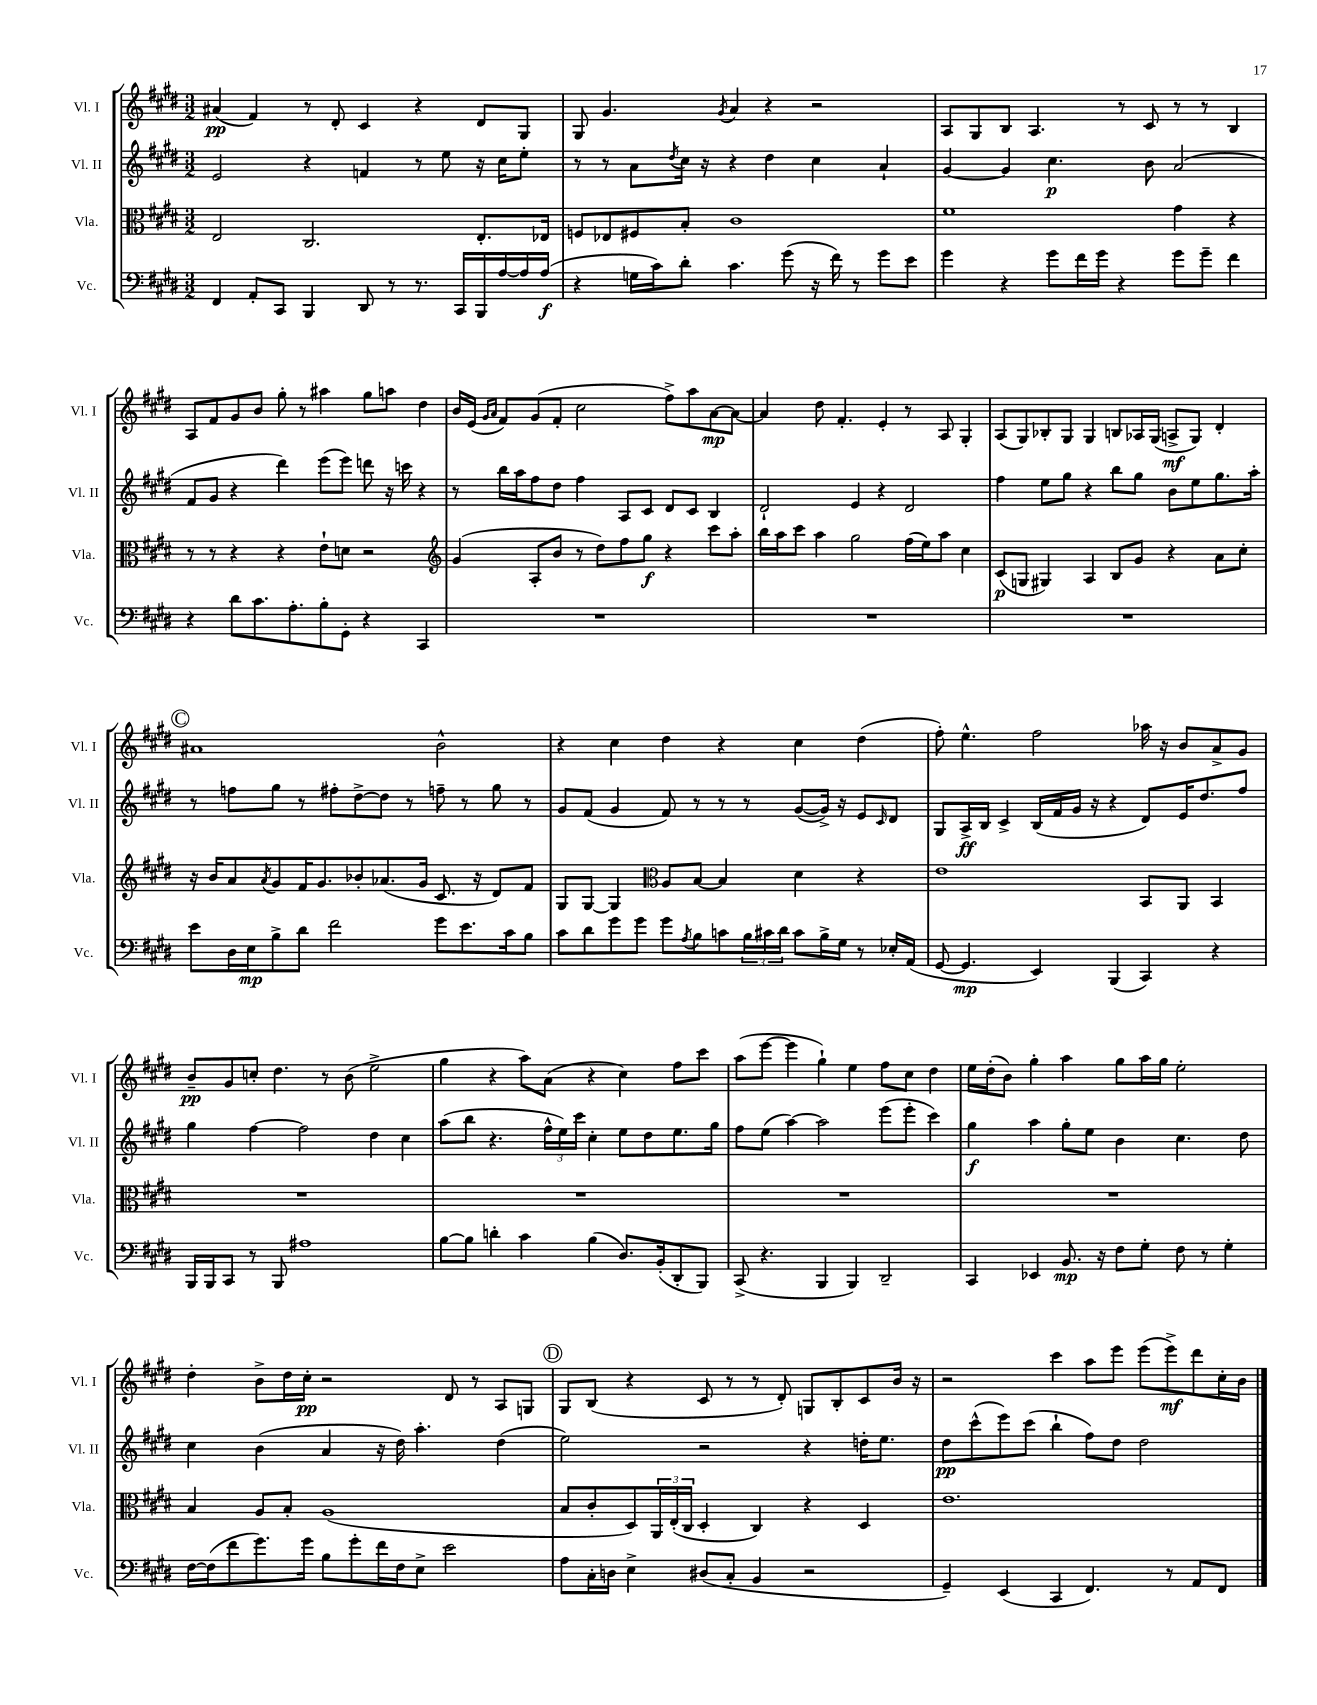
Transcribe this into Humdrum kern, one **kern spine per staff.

**kern	**dynam	**kern	**dynam	**kern	**dynam	**kern	**dynam
*part4	*part4	*part3	*part3	*part2	*part2	*part1	*part1
*staff4	*staff4	*staff3	*staff3	*staff2	*staff2	*staff1	*staff1
*I"Vc.	*	*I"Vla.	*	*I"Vl. II	*	*I"Vl. I	*
*I'Vc.	*	*I'Vla.	*	*I'Vl. II	*	*I'Vl. I	*
*clefF4	*	*clefC3	*	*clefG2	*	*clefG2	*
*k[f#c#g#d#]	*	*k[f#c#g#d#]	*	*k[f#c#g#d#]	*	*k[f#c#g#d#]	*
*M3/2	*	*M3/2	*	*M3/2	*	*M3/2	*
=14	=14	=14	=14	=14	=14	=14	=14
4FF#/	.	2E/	.	2e/	.	(4a#X/	pp
8AA'/L	.	.	.	.	.	4f#/)	.
8CC#/J	.	.	.	.	.	.	.
4BBB/	.	2.C#/	.	4r	.	8r	.
.	.	.	.	.	.	8d#'/	.
8DD#/	.	.	.	4fn/	.	4c#/	.
8r	.	.	.	.	.	.	.
8.r	.	.	.	8r	.	4r	.
.	.	.	.	8ee\	.	.	.
16CC#/LL	.	.	.	.	.	.	.
16BBB/	.	8.E'/L	.	16r	.	8d#/L	.
[16A/	.	.	.	16cc#\KL	.	.	.
16A/]	.	.	.	8ee'\J	.	8G#/J	.
(16A/JJ	f	16E-X/Jk	.	.	.	.	.
=15	=15	=15	=15	=15	=15	=15	=15
4r	.	8Fn/L	.	8r	.	8G#/	.
.	.	8E-X/	.	8r	.	4.g#/	.
16Gn\LL	.	8F#X/	.	8a\L	.	.	.
16c#\J)	.	.	.	.	.	.	.
.	.	.	.	8qdd#/	.	.	.
8d#'\J	.	8B'/J	.	16cc#\Jk	.	.	.
.	.	.	.	16r	.	.	.
.	.	.	.	.	.	8qg#/	.
4.c#\	.	1c#	.	4r	.	4a/	.
.	.	.	.	4dd#\	.	4r	.
(8g#\	.	.	.	.	.	.	.
16r	.	.	.	4cc#\	.	2r	.
16f#\)	.	.	.	.	.	.	.
8r	.	.	.	.	.	.	.
8g#\L	.	.	.	4a`/	.	.	.
8e\J	.	.	.	.	.	.	.
=16	=16	=16	=16	=16	=16	=16	=16
4g#\	.	1f#	.	[4g#/	.	8A/L	.
.	.	.	.	.	.	8G#/	.
4r	.	.	.	4g#/]	.	8B/J	.
.	.	.	.	.	.	4.A/	.
8g#\L	.	.	.	4.cc#\	p	.	.
16f#\L	.	.	.	.	.	.	.
16g#\JJ	.	.	.	.	.	.	.
4r	.	.	.	.	.	8r	.
.	.	.	.	8b\	.	8c#/	.
8g#\L	.	4g#\	.	(2a/	.	8r	.
8g#~\J	.	.	.	.	.	8r	.
4f#\	.	4r	.	.	.	4B/	.
!!LO:LB:g=z
=17	=17	=17	=17	=17	=17	=17	=17
4r	.	8r	.	8f#/L	.	8A/L	.
.	.	8r	.	8g#/J	.	8f#/	.
8d#\L	.	4r	.	4r	.	8g#/	.
8.c#\	.	.	.	.	.	8b/J	.
.	.	4r	.	4ddd#\)	.	8gg#'\	.
8.A'\	.	.	.	.	.	.	.
.	.	.	.	.	.	8r	.
8B'\	.	8e`\L	.	(8eee\L	.	4aa#X\	.
8GG#'\J	.	8dn\J	.	8eee\J)	.	.	.
4r	.	2r	.	8dddn\	.	8gg#\L	.
.	.	.	.	16r	.	8aan\J	.
.	.	.	.	16cccn\	.	.	.
4CC#/	.	.	.	4r	.	4dd#\	.
=18	=18	=18	=18	=18	=18	=18	=18
*	*	*clefG2	*	*	*	*	*
1.r	.	(4g#/	.	8r	.	16b/LL	.
.	.	.	.	.	.	(16e/JJ	.
.	.	.	.	.	.	16qqg#/LL	.
.	.	.	.	.	.	16qqa/JJ	.
.	.	.	.	16bb\LL	.	8f#/L)	.
.	.	.	.	16aa\J	.	.	.
.	.	8A'/L	.	8ff#\	.	(8g#/	.
.	.	8b/J	.	8dd#\J	.	8f#'/J	.
.	.	8r	.	4ff#\	.	2cc#\	.
.	.	8dd#\L)	.	.	.	.	.
.	.	8ff#\	.	8A/L	.	.	.
.	.	8gg#\J	f	8c#/J	.	.	.
.	.	4r	.	8d#/L	.	8ff#^\L)	.
.	.	.	.	8c#/J	.	8aa\	.
.	.	8ccc#\L	.	4B/	.	[8a\	mp
.	.	8aa'\J	.	.	.	8a\J_	.
=19	=19	=19	=19	=19	=19	=19	=19
1.r	.	16bb\LL	.	2d#`/	.	4a/]	.
.	.	16aa\J	.	.	.	.	.
.	.	8ccc#\J	.	.	.	.	.
.	.	4aa\	.	.	.	8dd#\	.
.	.	.	.	.	.	4.f#'/	.
.	.	2gg#\	.	4e/	.	.	.
.	.	.	.	4r	.	4e'/	.
.	.	(16ff#\LL	.	2d#/	.	8r	.
.	.	16ee\J)	.	.	.	.	.
.	.	8aa\J	.	.	.	8A/	.
.	.	4cc#\	.	.	.	4G#'/	.
=20	=20	=20	=20	=20	=20	=20	=20
1.r	.	(8c#/L	p	4ff#\	.	(8A/L	.
.	.	8Gn/J	.	.	.	8G#/)	.
.	.	4G#X/)	.	8ee\L	.	8B-X'/	.
.	.	.	.	8gg#\J	.	8G#/J	.
.	.	4A/	.	4r	.	4G#/	.
.	.	8B/L	.	8bb\L	.	8Bn/L	.
.	.	8g#/J	.	8gg#\J	.	16A-X/L	.
.	.	.	.	.	.	(16G#/JJ	.
.	.	4r	.	8b\L	.	8An^/L	mf
.	.	.	.	8ee\	.	8G#/J)	.
.	.	8a\L	.	8.gg#\	.	4d#'/	.
.	.	8cc#'\J	.	.	.	.	.
.	.	.	.	16aa'\Jk	.	.	.
!!LO:LB:g=z
!!LO:REH:place=s1:t=C
=21	=21	=21	=21	=21	=21	=21	=21
8e\L	.	16r	.	8r	.	1a#X	.
.	.	16b/KL	.	.	.	.	.
16D#\L	.	8a/	.	8ffn\L	.	.	.
16E\J	mp	.	.	.	.	.	.
.	.	8qa/	.	.	.	.	.
8B^\	.	8g#/	.	8gg#\J	.	.	.
8d#\J	.	16f#/K	.	8r	.	.	.
.	.	8.g#/	.	.	.	.	.
2f#\	.	.	.	8ff#X'\L	.	.	.
.	.	8b-X'/	.	[8dd#^\	.	.	.
.	.	(8.a-X/	.	8dd#\J]	.	.	.
.	.	.	.	8r	.	.	.
.	.	16g#/Jk	.	.	.	.	.
8g#\L	.	8.c#/	.	8ffn~\	.	2b^^\	.
8.e\	.	.	.	8r	.	.	.
.	.	16r	.	.	.	.	.
.	.	8d#/L)	.	8gg#\	.	.	.
16c#\k	.	.	.	.	.	.	.
8B\J	.	8f#/J	.	8r	.	.	.
=22	=22	=22	=22	=22	=22	=22	=22
8c#\L	.	8G#/L	.	8g#/L	.	4r	.
8d#\	.	[8G#/J	.	(8f#/J	.	.	.
8g#\	.	4G#/]	.	4g#/	.	4cc#\	.
8g#\J	.	.	.	.	.	.	.
*	*	*clefC3	*	*	*	*	*
8g#\L	.	8A/L	.	8f#/)	.	4dd#\	.
8qA/	.	.	.	.	.	.	.
8B\	.	[8B/J	.	8r	.	.	.
8cn\	.	4B/]	.	8r	.	4r	.
24B\L	.	.	.	8r	.	.	.
24c#X\	.	.	.	.	.	.	.
24d#\JJ	.	.	.	.	.	.	.
8c#\L	.	4d#\	.	([8g#/L	.	4cc#\	.
16B^\L	.	.	.	16g#^/Jk])	.	.	.
16G#\JJ	.	.	.	16r	.	.	.
8r	.	4r	.	8e/L	.	(4dd#\	.
.	.	.	.	16qqc#/	.	.	.
16E-X'/LL	.	.	.	8d#/J	.	.	.
(16AA/JJ	.	.	.	.	.	.	.
=23	=23	=23	=23	=23	=23	=23	=23
[8GG#/	.	1e	.	8G#/L	.	8ff#'\)	.
4.GG#/]	mp	.	.	16A^/L	ff	4.ee^^\	.
.	.	.	.	16B/JJ	.	.	.
.	.	.	.	4c#^/	.	.	.
4EE/)	.	.	.	(16B/LL	.	2ff#\	.
.	.	.	.	16f#/	.	.	.
.	.	.	.	16g#/JJ	.	.	.
.	.	.	.	16r	.	.	.
(4BBB/	.	.	.	4r	.	.	.
4CC#/)	.	8BB/L	.	8d#/L)	.	16aa-X\	.
.	.	.	.	.	.	16r	.
.	.	8AA/J	.	16e/K	.	8b/L	.
.	.	.	.	8.dd#/	.	.	.
4r	.	4BB/	.	.	.	8a^/	.
.	.	.	.	8ff#/J	.	8g#/J	.
!!LO:LB:g=z
=24	=24	=24	=24	=24	=24	=24	=24
16BBB/LL	.	1.r	.	4gg#\	.	8b~/L	pp
16BBB/J	.	.	.	.	.	.	.
8CC#/J	.	.	.	.	.	8g#/	.
8r	.	.	.	[4ff#\	.	8ccn'/J	.
8BBB/	.	.	.	.	.	4.dd#\	.
1A#X	.	.	.	2ff#\]	.	.	.
.	.	.	.	.	.	8r	.
.	.	.	.	.	.	(8b\	.
.	.	.	.	4dd#\	.	2ee^\	.
.	.	.	.	4cc#\	.	.	.
=25	=25	=25	=25	=25	=25	=25	=25
[8B\L	.	1.r	.	(8aa\L	.	4gg#\	.
8B\J]	.	.	.	8bb\J	.	.	.
4dn'\	.	.	.	4.r	.	4r	.
4c#\	.	.	.	.	.	8aa\L)	.
.	.	.	.	24ff#^^\LL	.	(8a\J	.
.	.	.	.	24ee\)	.	.	.
.	.	.	.	24ccc#\JJ	.	.	.
(4B\	.	.	.	4cc#'\	.	4r	.
8.D#/L)	.	.	.	8ee\L	.	4cc#\)	.
.	.	.	.	8dd#\	.	.	.
(16BB'/k	.	.	.	.	.	.	.
8DD#'/	.	.	.	8.ee\	.	8ff#\L	.
8BBB/J)	.	.	.	.	.	8ccc#\J	.
.	.	.	.	16gg#\Jk	.	.	.
=26	=26	=26	=26	=26	=26	=26	=26
(8CC#^/	.	1.r	.	8ff#\L	.	(8aa\L	.
4.r	.	.	.	(8ee\J	.	[8eee\J	.
.	.	.	.	[4aa\)	.	4eee\]	.
4BBB/	.	.	.	2aa\]	.	4gg#`\)	.
4BBB/)	.	.	.	.	.	4ee\	.
2DD#~/	.	.	.	(8eee\L	.	8ff#\L	.
.	.	.	.	8eee'\J	.	8cc#\J	.
.	.	.	.	4ccc#\)	.	4dd#\	.
=27	=27	=27	=27	=27	=27	=27	=27
4CC#/	.	1.r	.	4gg#\	f	16ee\LL	.
.	.	.	.	.	.	(16dd#'\J	.
.	.	.	.	.	.	8b\J)	.
4EE-X/	.	.	.	4aa\	.	4gg#'\	.
8.BB/	mp	.	.	8gg#'\L	.	4aa\	.
.	.	.	.	8ee\J	.	.	.
16r	.	.	.	.	.	.	.
8F#\L	.	.	.	4b\	.	8gg#\L	.
8G#'\J	.	.	.	.	.	16aa\L	.
.	.	.	.	.	.	16gg#\JJ	.
8F#\	.	.	.	4.cc#\	.	2ee'\	.
8r	.	.	.	.	.	.	.
4G#'\	.	.	.	.	.	.	.
.	.	.	.	8dd#\	.	.	.
!!LO:LB:g=z
=28	=28	=28	=28	=28	=28	=28	=28
[16F#\LL	.	4B/	.	4cc#\	.	4dd#'\	.
(16F#\J]	.	.	.	.	.	.	.
8f#\	.	.	.	.	.	.	.
8.g#\)	.	8A/L	.	(4b\	.	8b^\L	.
.	.	8B'/J	.	.	.	16dd#\L	.
16g#\Jk	.	.	.	.	.	16cc#'\JJ	pp
8B\L	.	(1A	.	4a/	.	2r	.
8g#'\	.	.	.	.	.	.	.
16f#\L	.	.	.	16r	.	.	.
16F#\J	.	.	.	16dd#\)	.	.	.
8E^\J	.	.	.	4.aa'\	.	.	.
2e\	.	.	.	.	.	8d#/	.
.	.	.	.	.	.	8r	.
.	.	.	.	(4dd#\	.	8A/L	.
.	.	.	.	.	.	8Gn/J	.
!!LO:REH:place=s1:t=D
=29	=29	=29	=29	=29	=29	=29	=29
8A\L	.	8B/L	.	2ee\)	.	8G#/L	.
16C#'\L	.	8c#'/	.	.	.	(8B/J	.
16Dn\JJ	.	.	.	.	.	.	.
4E^\	.	8D#/)	.	.	.	4r	.
.	.	24AA/L	.	.	.	.	.
.	.	(24E'/	.	.	.	.	.
.	.	24C#/JJ	.	.	.	.	.
(8D#X/L	.	4D#'/	.	2r	.	8c#/	.
8C#'/J	.	.	.	.	.	8r	.
4BB/	.	4C#/)	.	.	.	8r	.
.	.	.	.	.	.	8d#'/)	.
2r	.	4r	.	4r	.	8Gn/L	.
.	.	.	.	.	.	8B'/	.
.	.	4D#/	.	16ddn'\KL	.	8c#/	.
.	.	.	.	8.ee\J	.	.	.
.	.	.	.	.	.	16b/Jk	.
.	.	.	.	.	.	16r	.
=30	=30	=30	=30	=30	=30	=30	=30
4GG#~/)	.	1.e	.	8dd#\L	pp	2r	.
.	.	.	.	(8ccc#^^\	.	.	.
(4EE/	.	.	.	8eee\)	.	.	.
.	.	.	.	(8ccc#\J	.	.	.
4CC#/	.	.	.	4bb`\	.	4ccc#\	.
4.FF#/)	.	.	.	8ff#\L)	.	8aa\L	.
.	.	.	.	8dd#\J	.	8eee\J	.
.	.	.	.	2dd#\	.	(8eee\L	.
8r	.	.	.	.	.	8eee^\)	mf
8AA/L	.	.	.	.	.	8ddd#\	.
8FF#/J	.	.	.	.	.	16cc#'\L	.
.	.	.	.	.	.	16b\JJ	.
==	==	==	==	==	==	==	==
*-	*-	*-	*-	*-	*-	*-	*-
